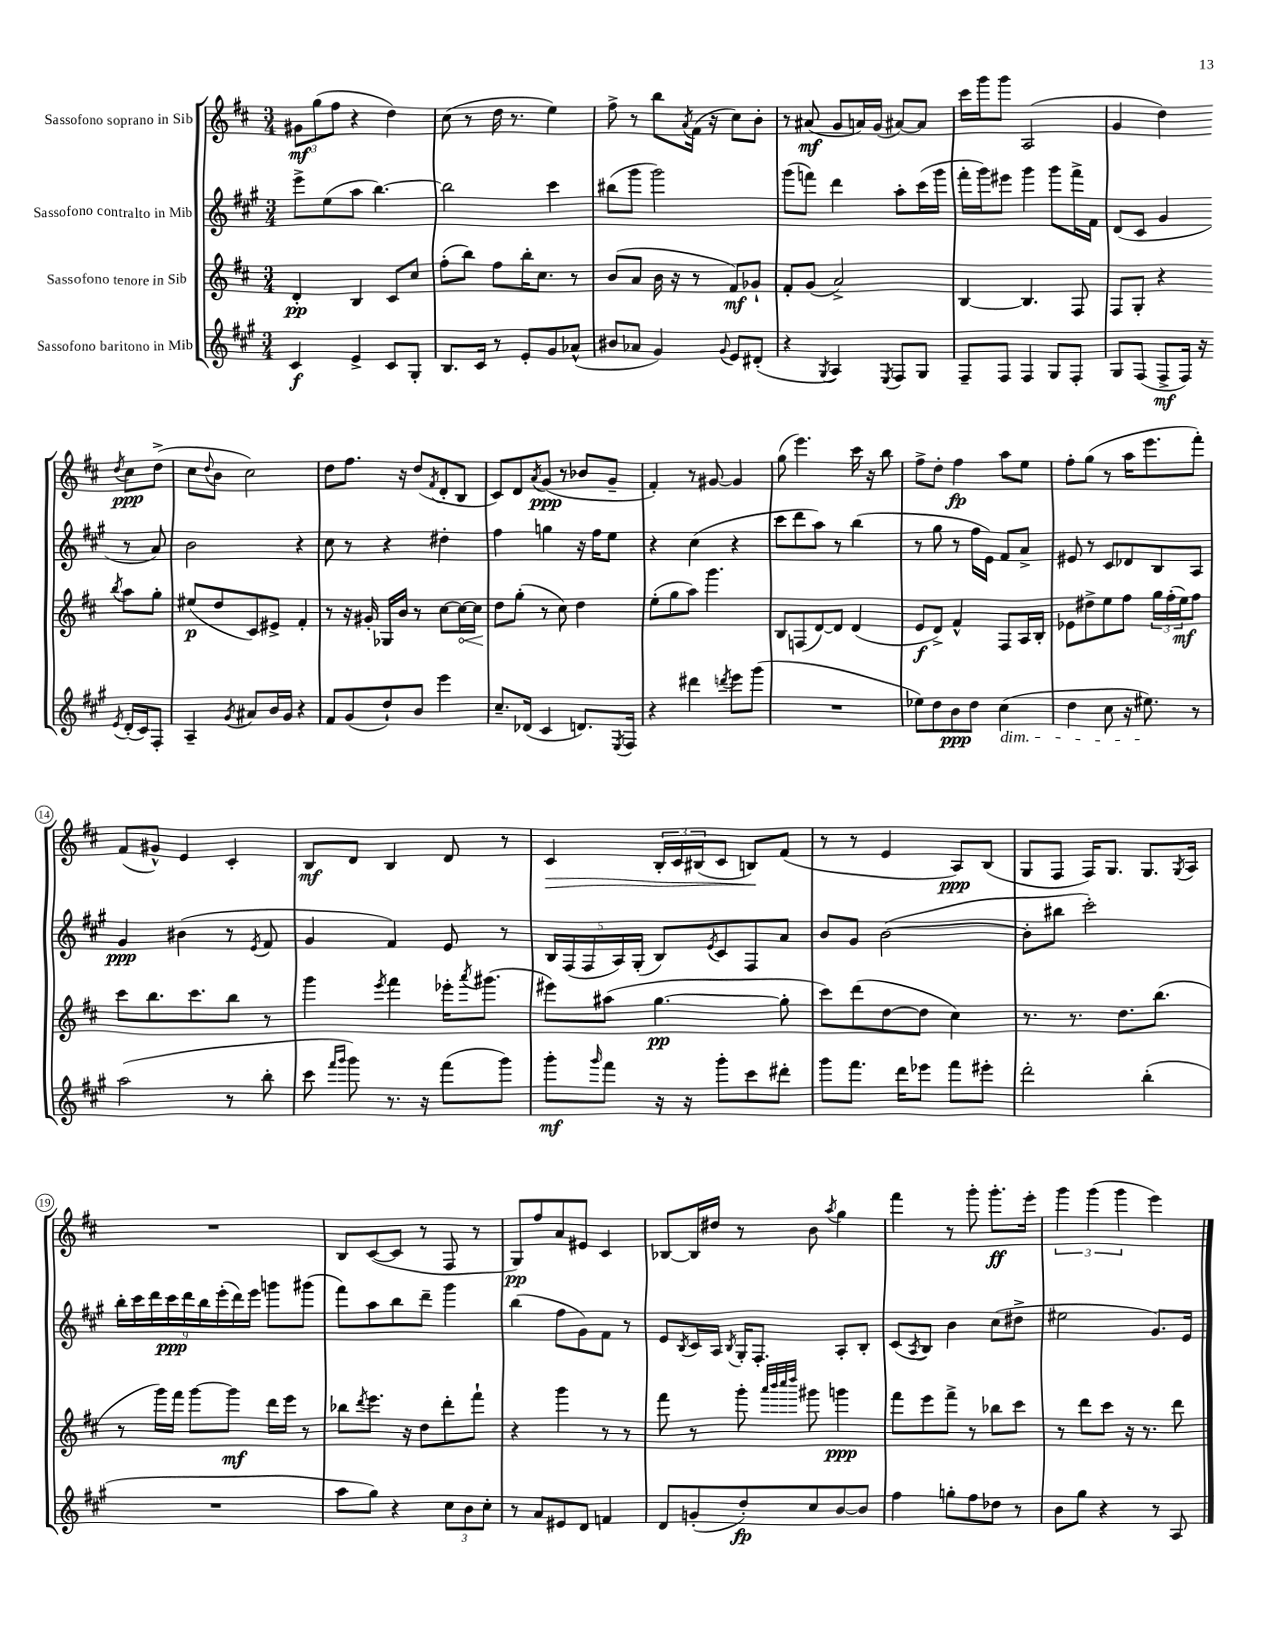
<<
\new StaffGroup <<
\new Staff = "s0" \with { instrumentName = "Sassofono soprano in Sib" } {
    \clef treble \key d \major \numericTimeSignature \time 3/4
    \tuplet 3/2 { gis'8\mf g''8( fis''8 } r4 d''4) |
    cis''8( r8 d''16 r8. e''4) |
    fis''8-> r8 b''8 \acciaccatura { a'8 } fis'16( r16 cis''8) b'8-. |
    r8 ais'8\mf( g'8 a'16) g'16( ais'8~) ais'8 |
    cis'''16 g'''16 g'''8 a2( |
    g'4 d''4) \acciaccatura { d''8 } cis''8\ppp d''8->( |
    cis''8 \appoggiatura { d''8 } b'8 cis''2) |
    d''8 fis''8. r16 d''8( \acciaccatura { fis'8 } d'8-. b8 |
    cis'8) d'8 \acciaccatura { a'8 } g'8\ppp( r8 bes'8 g'8-- |
    fis'4-.) r8 gis'8~ gis'4 |
    g''8( e'''4.) cis'''16 r16 b''8 |
    fis''8-> d''8-. fis''4\fp a''8 e''8 |
    fis''8-. g''8( r8 a''16 e'''8. fis'''8-.) |
    fis'8( gis'8-^) e'4 cis'4-. |
    b8\mf d'8 b4 d'8 r8 |
    cis'4\> \tuplet 3/2 { b16-. cis'16 bis16( } cis'8 b8\!) fis'8( |
    r8 r8 e'4 a8\ppp) b8( |
    g8 fis8 fis16) g8. g8. \acciaccatura { g8 } a16 |
    R2. |
    b8 cis'8~( cis'8 r8 fis8 r8 |
    g8\pp) fis''8 a'8 eis'8 cis'4 |
    bes8~ bes16 dis''16 r8 b'8 \acciaccatura { a''8 } g''4 |
    fis'''4 r8 g'''8-. g'''8.-.\ff e'''16-. |
    \tuplet 3/2 { g'''4 g'''4( g'''4 } e'''4) \bar "|." |
}
\new Staff = "s1" \with { instrumentName = "Sassofono contralto in Mib" } {
    \clef treble \key a \major \numericTimeSignature \time 3/4
    e'''8-> e''8( a''8 b''4.~) |
    b''2 cis'''4 |
    bis''8( gis'''8 gis'''2) |
    gis'''8( f'''8) d'''4 a''8-. cis'''16( gis'''16 |
    fis'''16-. gis'''16) eis'''8 gis'''4 gis'''8 fis'''16-> fis'16 |
    d'8( cis'8 gis'4 r8 a'8) |
    b'2 r4 |
    cis''8 r8 r4 dis''4-. |
    fis''4 g''4 r16 fis''16 e''8 |
    r4 cis''4( r4 |
    cis'''8 d'''8 a''8) r8 b''4( |
    r8 gis''8 r8 fis''16 e'16) fis'8 a'8-> |
    eis'8 r8 cis'8 des'8 b8 a8 |
    gis'4\ppp bis'4( r8 \acciaccatura { e'8 } fis'8 |
    gis'4 fis'4) e'8 r8 |
    \tuplet 5/4 { b16 fis16( fis16 a16) gis16-.( } b8) \acciaccatura { e'8 } cis'8 fis8 a'8 |
    b'8 gis'8 b'2~( |
    b'8-. bis''8 cis'''2-.) |
    \tuplet 9/8 { b''16-. cis'''16 d'''16 cis'''16\ppp d'''16 b''16 e'''16-.( d'''16) e'''16 } g'''8 gis'''8( |
    fis'''8) a''8 b''8 d'''8-- gis'''4 |
    b''4( fis''8 gis'8) fis'8 r8 |
    e'8 \acciaccatura { b8 } cis'16 a16 \acciaccatura { b8 } gis16-. fis8.-. a8-. b8-. |
    cis'8( \acciaccatura { a8 } b8) b'4 cis''8( dis''8-> |
    eis''2 gis'8.) e'16 \bar "|." |
}
\new Staff = "s2" \with { instrumentName = "Sassofono tenore in Sib" } {
    \clef treble \key d \major \numericTimeSignature \time 3/4
    d'4-.\pp b4 cis'8 cis''8 |
    fis''8-.( b''8) fis''8 b''16-. cis''8. r8 |
    b'8( a'8 b'16 r16 r8 fis'8\mf) ges'8-! |
    fis'8-. g'8( a'2->) |
    b4~ b4. fis8 |
    fis8 g8-. r4 \acciaccatura { b''8 } a''8 g''8-. |
    eis''8\p( d''8 cis'8) eis'8-> fis'4-. |
    r8 r16 gis'16-. ges16 b'16 r8 cis''8~ \once \override Hairpin.circled-tip = ##t cis''16~\< cis''16 |
    d''8\! g''8-.( r8 cis''8) d''4 |
    e''8-.( g''8 a''8) g'''4. |
    b8 f8( d'8~) d'8 d'4( |
    e'8\f d'8->) fis'4-^ fis8 a16 b16-. |
    ees'8 dis''8-> e''8 fis''8 \tuplet 3/2 { g''16 fis''16-.( e''16\mf) } fis''8 |
    cis'''8 b''8. cis'''8. b''8 r8 |
    g'''4 \acciaccatura { e'''8 } fis'''4 ees'''16-. \acciaccatura { a'''8 } gis'''8.( |
    eis'''8) ais''8( g''4.~\pp g''8-. |
    cis'''8) d'''8( d''8~ d''8 cis''4) |
    r8. r8. d''8. b''8.( |
    r8 g'''16) fis'''16 g'''8~ g'''8\mf d'''16 e'''16 r8 |
    bes''8 \acciaccatura { d'''8 } e'''8. r16 d''8 d'''8-. fis'''8-! |
    r4 g'''4 r8 r8 |
    fis'''8 r8 g'''8-. \grace { a'''32 b'''32 cis''''32 d''''32 } gis'''8 g'''4\ppp |
    fis'''8 e'''8 fis'''8-> r8 bes''8 cis'''8 |
    r8 d'''8 cis'''8 r16 r8. d'''8 \bar "|." |
}
\new Staff = "s3" \with { instrumentName = "Sassofono baritono in Mib" } {
    \clef treble \key a \major \numericTimeSignature \time 3/4
    cis'4\f e'4-> cis'8 gis8-. |
    b8. cis'16 r8 e'8-. gis'8 aes'8-^( |
    bis'8 aes'8 gis'4) \appoggiatura { gis'8 } e'8 dis'8-.( |
    r4 \acciaccatura { gis8 } a4) \acciaccatura { e8 } fis8 gis8 |
    fis8-- fis8 fis4 gis8 fis8-. |
    gis8 fis8( fis8->\mf fis16) r16 \acciaccatura { e'8 } d'16-.( cis'16) fis8-. |
    a4-- \acciaccatura { gis'8 } ais'8 b'16 gis'16 r4 |
    fis'8 gis'8( d''8-!) b'8 e'''4 |
    cis''8.-- des'16( cis'4 d'8.) \acciaccatura { e8 } fis16 |
    r4 dis'''4 \acciaccatura { d'''8 } e'''8 gis'''8( |
    R2. |
    ees''8) d''8 b'8\ppp d''8 cis''4\dim( |
    d''4 cis''8 r16 eis''8.\!) r8 |
    a''2( r8 b''8-. |
    cis'''8 \grace { fis'''16 gis'''16 } gis'''8) r8. r16 fis'''8( gis'''8) |
    gis'''8-.\mf \grace { gis'''16 } fis'''8 r16 r16 gis'''8-. cis'''8 dis'''8-. |
    gis'''8 fis'''8. d'''16 ees'''8 fis'''8 eis'''8-. |
    d'''2-. b''4-.( |
    R2. |
    a''8 gis''8) r4 \tuplet 3/2 { cis''8 b'8 cis''8-. } |
    r8 a'8 eis'8 d'8 f'4 |
    d'8 g'8-.( d''8-.\fp) cis''8 b'8~ b'8 |
    fis''4 g''8-. fis''8 des''8 r8 |
    b'8 gis''8 r4 r8 a8 \bar "|." |
}
>>
>>
\layout { \context { \Score \override BarNumber.stencil = #(make-stencil-circler 0.1 0.3 ly:text-interface::print) } }
